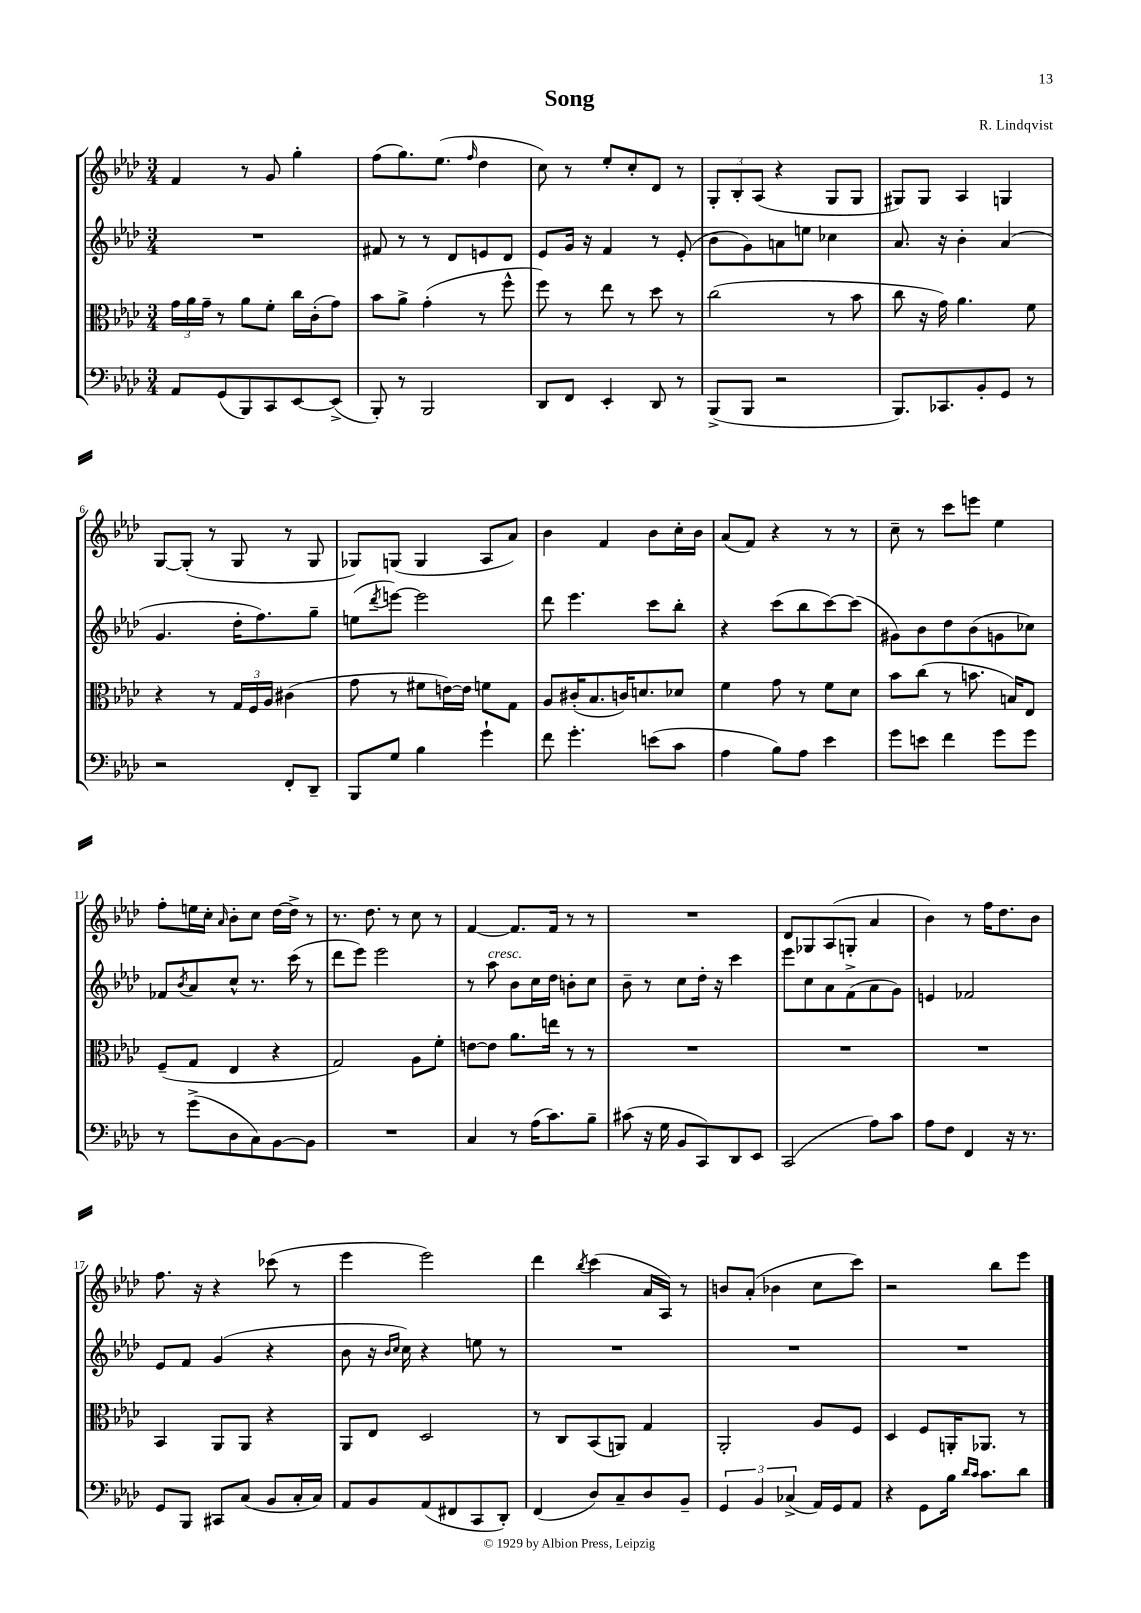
\header { title = "Song" composer = "R. Lindqvist" }
<<
\new StaffGroup <<
\new Staff = "s0" {
    \clef treble \key aes \major \numericTimeSignature \time 3/4
    f'4 r8 g'8 g''4-. |
    f''8( g''8.) ees''8.( \grace { f''16 } des''4 |
    c''8) r8 ees''8-. c''8-. des'8 r8 |
    \tuplet 3/2 { g8-. bes8-. aes8( } r4 g8 g8 |
    gis8) gis8 aes4 g4 |
    g8~ g8-.( r8 g8 r8 g8 |
    ges8) g8( g4 aes8 aes'8) |
    bes'4 f'4 bes'8 c''16-. bes'16 |
    aes'8( f'8) r4 r8 r8 |
    c''8-- r8 c'''8 e'''8 ees''4 |
    f''8-. e''16 c''16-. \grace { aes'16 } bes'8-. c''8 des''16~ des''16-> r8 |
    r8. des''8. r8 c''8 r8 |
    f'4~ f'8. f'16 r8 r8 |
    R2. |
    des'8 ges8 aes8( g8-. aes'4 |
    bes'4) r8 f''16 des''8. bes'8 |
    f''8. r16 r4 ces'''8( r8 |
    ees'''4 ees'''2) |
    des'''4 \acciaccatura { bes''8 } c'''4( aes'16 aes16) r8 |
    b'8 aes'8-.( bes'4 c''8 c'''8) |
    r2 bes''8 ees'''8 \bar "|." |
}
\new Staff = "s1" {
    \clef treble \key aes \major \numericTimeSignature \time 3/4
    R2. |
    fis'8 r8 r8 des'8 e'8 des'8 |
    ees'8 g'16 r16 f'4 r8 ees'8-.( |
    bes'8 g'8) a'8 e''8 ces''4 |
    aes'8. r16 bes'4-. aes'4( |
    g'4. des''16-. f''8.) g''8-- |
    e''8( \acciaccatura { des'''8 } e'''8~) e'''2 |
    des'''8 ees'''4. c'''8 bes''8-. |
    r4 c'''8( bes''8 c'''8~) c'''8( |
    gis'8) bes'8 des''8 bes'8( g'8 ces''8) |
    fes'8 \acciaccatura { bes'8 } aes'8 c''8-^ r8. c'''16( r8 |
    des'''8 ees'''8) ees'''2 |
    r8 aes''8^\markup { \italic "cresc." } bes'8 c''16 des''16 b'8-. c''8 |
    bes'8-- r8 c''8 des''16-. r16 c'''4 |
    ees'''8 c''8 aes'8 f'8->( aes'8 g'8) |
    e'4 fes'2 |
    ees'8 f'8 g'4( r4 |
    bes'8 r16 \grace { bes'16 c''16 } c''16) r4 e''8 r8 |
    R2. |
    R2. |
    R2. \bar "|." |
}
\new Staff = "s2" {
    \clef alto \key aes \major \numericTimeSignature \time 3/4
    \tuplet 3/2 { g'16 aes'16 g'16-- } r8 aes'8 f'8-. c''16 c'16-.( g'8) |
    bes'8 aes'8-> g'4-.( r8 f''8-^ |
    f''8) r8 ees''8 r8 des''8 r8 |
    c''2( r8 bes'8 |
    c''8 r16 g'16) aes'4. f'8 |
    r4 r8 \tuplet 3/2 { g16 f16 aes16 } cis'4( |
    g'8 r8 fis'8 e'16~) e'16 f'8 g8 |
    aes8 cis'16-.( bes8. c'16) d'8. des'8 |
    f'4 g'8 r8 f'8 des'8 |
    bes'8 c''8( r8 b'8. b16) ees8 |
    f8--( g8 ees4 r4 |
    g2) aes8 f'8-. |
    e'8~ e'8 aes'8. e''16 r8 r8 |
    R2. |
    R2. |
    R2. |
    bes,4 aes,8 aes,8 r4 |
    aes,8 ees8 des2 |
    r8 c8 bes,8( a,8) g4 |
    aes,2-. aes8 f8 |
    des4 f8 a,16-. aes,8. r8 \bar "|." |
}
\new Staff = "s3" {
    \clef bass \key aes \major \numericTimeSignature \time 3/4
    aes,8 g,8( bes,,8) c,8 ees,8~ ees,8->( |
    bes,,8-.) r8 bes,,2 |
    des,8 f,8 ees,4-. des,8 r8 |
    bes,,8->( bes,,8 r2 |
    bes,,8.) ces,8. bes,8-. g,8 r8 |
    r2 f,8-. des,8-- |
    bes,,8 g8 bes4 g'4-! |
    f'8 g'4.-. e'8( c'8 |
    aes4 bes8) aes8 ees'4 |
    g'8 e'8 f'4 g'8 g'8 |
    r8 g'8->( des8 c8) bes,8~ bes,8 |
    R2. |
    c4 r8 aes16( c'8.) bes8-- |
    cis'8( r16 g16 bes,8 c,8) des,8 ees,8 |
    c,2( aes8) c'8 |
    aes8 f8 f,4 r16 r8. |
    g,8 bes,,8 cis,8 c8( bes,8 c16-. c16) |
    aes,8 bes,8 aes,8( fis,8 c,8 des,8-.) |
    f,4( des8) c8-- des8 bes,8-- |
    \tuplet 3/2 { g,4 bes,4 ces4->( } aes,16) g,16 aes,8 |
    r4 g,8 bes16 \grace { des'16 c'16 } c'8. des'8 \bar "|." |
}
>>
>>
